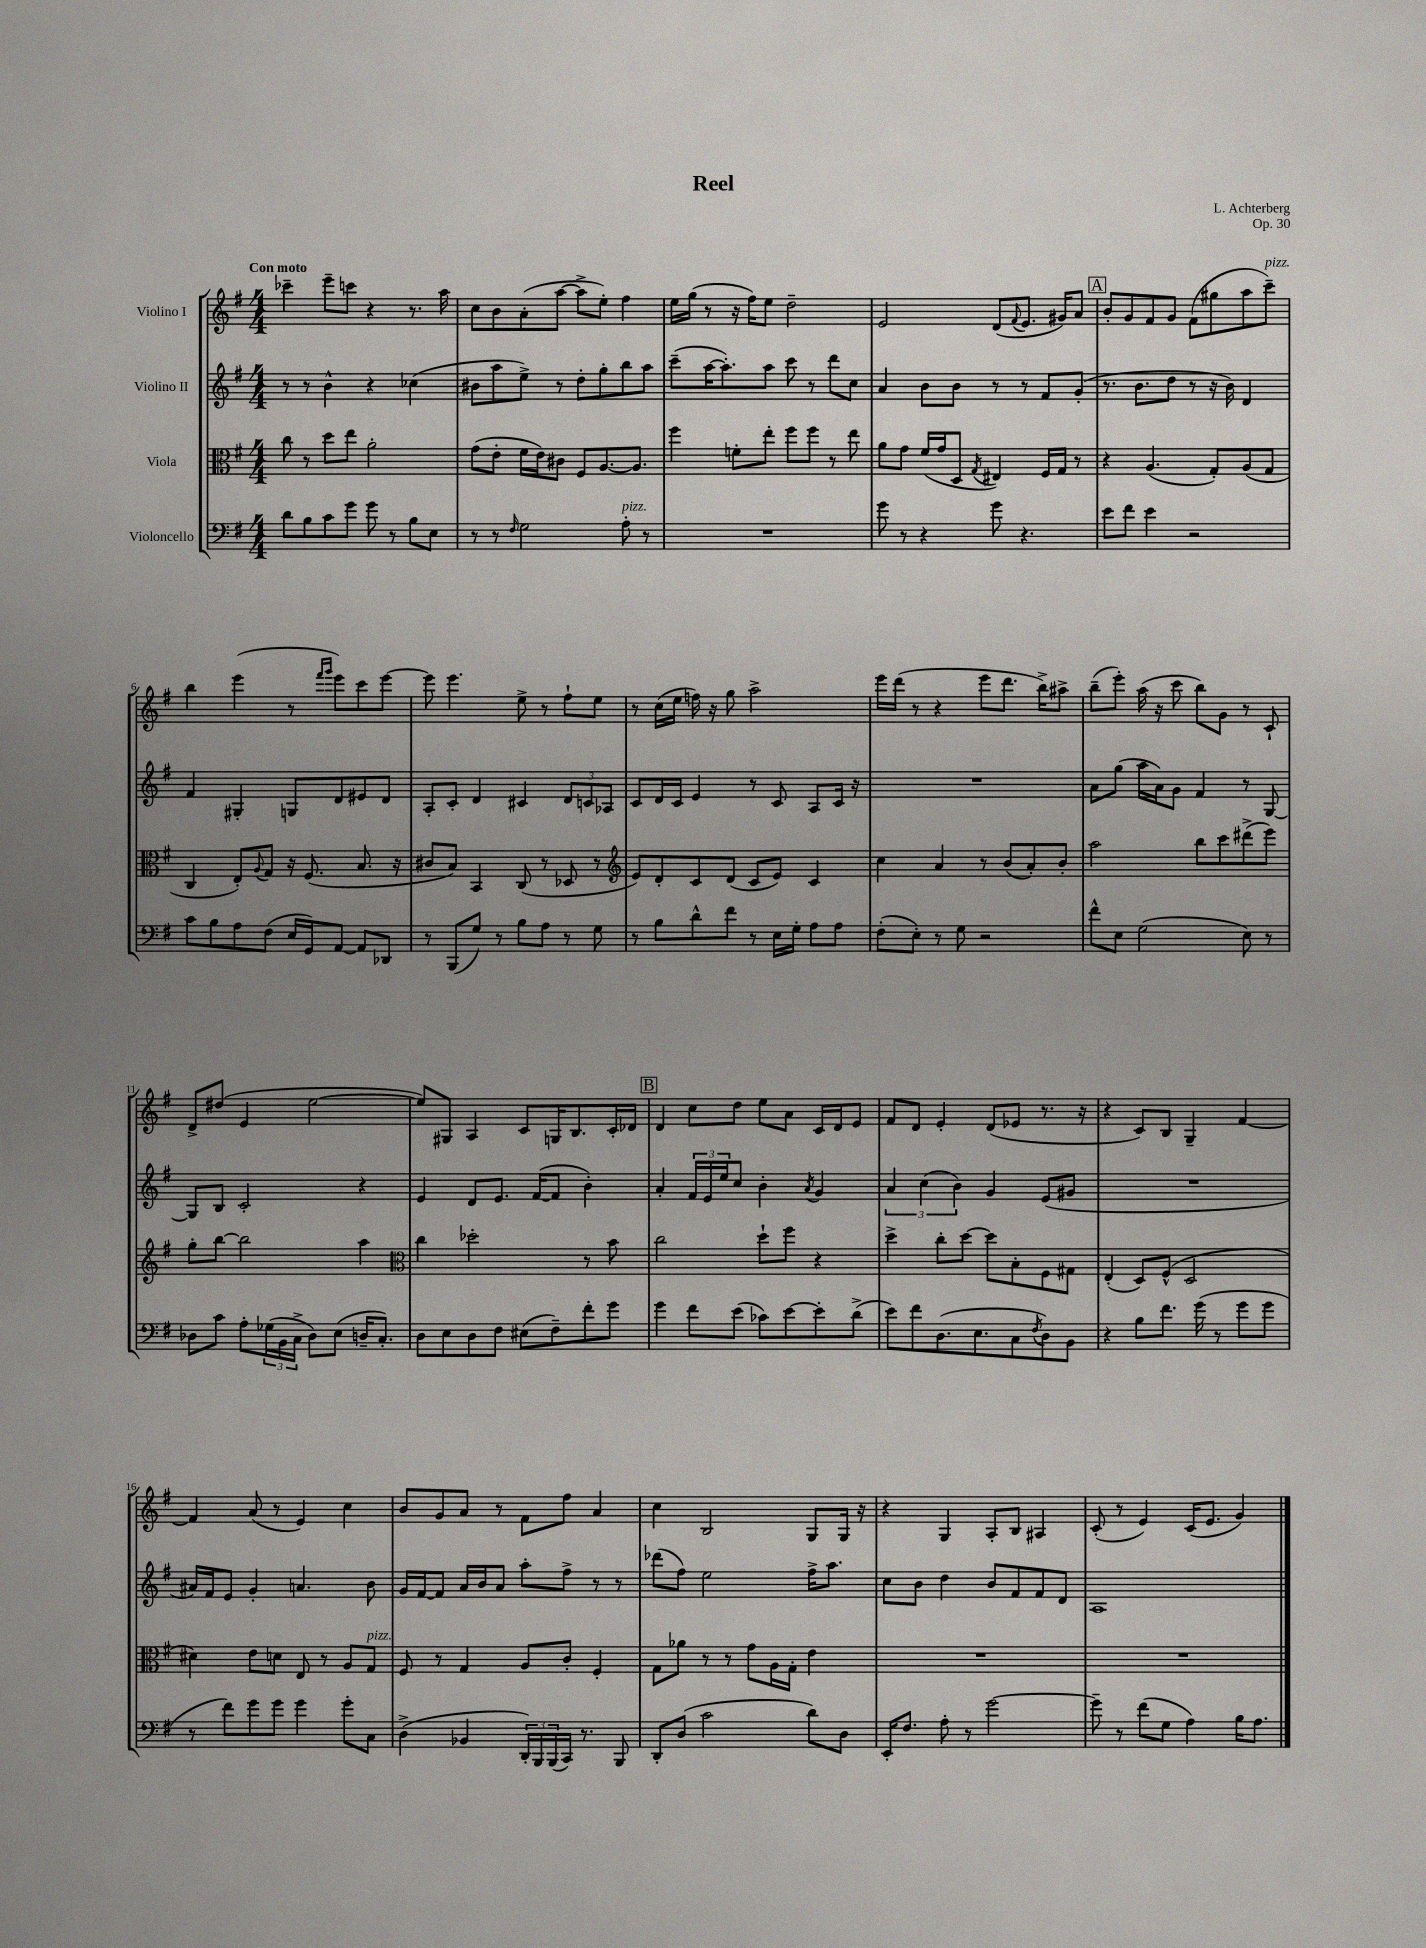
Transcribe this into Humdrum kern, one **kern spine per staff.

**kern	**kern	**kern	**kern
*staff4	*staff3	*staff2	*staff1
*clefF4	*clefC3	*clefG2	*clefG2
*k[f#]	*k[f#]	*k[f#]	*k[f#]
*M4/4	*M4/4	*M4/4	*M4/4
8d	8cc	8r	4ccc-~
8B	8r	8r	.
8c	8dd	4b^^	8eee~
8g	8ee	.	8ccc
8g	2a'	4r	4r
8r	.	.	.
8B	.	(4cc-	8.r
8E	.	.	.
.	.	.	16aa
=	=	=	=
8r	(8g	8b#	8cc
8r	8e'	8aa	8b
16qqF#	.	.	.
2G	16f#	8ee^)	(8a'
.	16e)	.	.
.	8c#	8r	[8aa
.	8F#	8dd'	8aa^]
.	[8.A	8gg'	8ee')
8A'	.	8bb	4ff#
.	8.A]	.	.
8r	.	8aa	.
=	=	=	=
1r	4ff#	(8ccc~	16ee
.	.	.	(16gg
.	.	[16aa	8r
.	.	8.aa'])	.
.	8f'	.	16r
.	.	.	16ff#)
.	8ee'	8aa	8ee
.	8ff#	8ccc	2dd~
.	8ff#	8r	.
.	8r	8ddd	.
.	8ee	8cc	.
=	=	=	=
8g	8a	4a	2e
8r	8g	.	.
4r	(16f#	8b	.
.	16g	.	.
.	8D	8b	.
.	8qG	.	.
8g	4E#)	8r	(8d
.	.	.	8qqf#
4.r	.	8r	8.e
.	16F#	8f#	.
.	16G	.	16g#)
.	8r	(8g'	8a
=	=	=	=
8e	4r	8.r	8b'
8f#	.	.	8g
.	.	8.b	.
4e	(4.A	.	8f#
.	.	8dd	8g
2r	.	8r	(8f#
.	8G')	16r	8gg#
.	.	16b)	.
.	(8A	4d	8aa
.	8G	.	8ccc~)
=	=	=	=
8c	4C	4f#	4bb
8B	.	.	.
8A	8E')	4G#'	(4eee
.	8qqA	.	.
(8F#	8G	.	.
16E	16r	8G	8r
16GG)	(8.F#	.	.
.	.	.	16qqfff#
.	.	.	16qqggg
[8AA	.	8d	8eee)
8AA]	8.B	8e#	8ccc
8DD-	.	8d	[8eee
.	16r	.	.
=	=	=	=
8r	8c#	8A'	8eee]
(8BBB	8B)	8c'	4.eee
8G)	4BB	4d	.
8r	.	.	.
8B	(8C	4c#	8ee^
8A	8r	.	8r
8r	8D-	12d	8ff#`
.	.	12c	.
8G	8r	.	8ee
.	.	12A-	.
=	=	=	=
*	*clefG2	*	*
8r	8e)	8c	8r
8B	8d'	16d	(16cc
.	.	16c	16ee
8d^^	8c	4e	16ff)
.	.	.	16r
8f#	(8d	.	8gg
8r	8c	8r	2aa^
16E	8e)	8c	.
16G'	.	.	.
8A	4c	8A	.
8A	.	16c	.
.	.	16r	.
=	=	=	=
(8F#'	4cc	1r	16eee
.	.	.	(16ddd
8E')	.	.	8r
8r	4a	.	4r
8G	.	.	.
2r	8r	.	8eee
.	(8b	.	8.ddd
.	8a')	.	.
.	.	.	16bb^)
.	8b'	.	8aa#^
=	=	=	=
8f#^^	2aa	8a	(8bb~
8E	.	(8gg	8eee')
(2G	.	16aa	(16aa
.	.	16a)	16r
.	.	8g	8ccc
.	8bb	4f#	8bb)
.	8ccc	.	8g
8E)	(8ddd#^	8r	8r
8r	8eee)	[8G	8c`
=	=	=	=
8D-	8gg'	8G]	8d^
8c	[8bb	8B	(8dd#
8A'	2bb]	2c'	4e
(24G-	.	.	.
24BB	.	.	.
24C^	.	.	.
8D-)	.	.	[2ee
(8E	.	.	.
16D~	4aa	4r	.
8.C')	.	.	.
=	=	=	=
*	*clefC3	*	*
8D	4cc	4e	8ee])
8E	.	.	8G#
8D	2dd-'	8d	4A
8F#	.	8.e	.
(8E#	.	.	8c
.	.	([16f#	.
8F#~)	.	8f#]	16G
.	.	.	8.B
8f#'	8r	4b')	.
8g	8b	.	16c'
.	.	.	16d-
=	=	=	=
4g	2cc	4a'	4d
8f#	.	24f#	8cc
.	.	24e	.
.	.	24ee	.
(8e	.	8cc	8dd
8c-)	8dd`	4b'	8ee
[8e	8ff#	.	8a
.	.	8qa	.
8e']	4r	4g	16c
.	.	.	16d
(8d^	.	.	8e
=	=	=	=
8e)	4dd^	6a	8f#
8f#	.	.	8d
.	.	(6cc	.
(8.D	8cc'	.	4e'
.	.	6b)	.
.	[8dd	.	.
8.E	.	.	.
.	8dd]	4g	(8d
8C	8B'	.	8e-
8qF#	.	.	.
8D)	8F#	(8e	8.r
8BB	8G#	8g#	.
.	.	.	16r
=	=	=	=
4r	(4E'	1r	4r
8B	8D)	.	8c)
8.f#	(8F#^^	.	8B
.	2D	.	4G~
(16g	.	.	.
8r	.	.	.
8g	.	.	[4f#
8g	.	.	.
=	=	=	=
8r	4d#)	16a#)	4f#]
.	.	16f#	.
8f#)	.	8e	.
8g	8e	4g'	(8a
8g	8d	.	8r
4g	8E	4.a	4e)
.	8r	.	.
8g'	8A	.	4cc
8C	8G	8b	.
=	=	=	=
(4D^	8F#	16g	8b
.	.	[16f#	.
.	8r	8f#]	8g
4BB-	4G	16a	8a
.	.	16b	.
.	.	8a	8r
24DD')	8A	8aa'	8f#
24BBB	.	.	.
(24BBB	.	.	.
16CC)	8c'	8ff#^	8ff#
8.r	.	.	.
.	4F#'	8r	4a
8BBB	.	8r	.
=	=	=	=
8DD'	8G	(8ddd-	4cc
(8D	8a-	8ff#)	.
2c	8r	2ee	2B
.	8r	.	.
.	8g	.	.
.	16A	.	.
.	16G'	.	.
8d)	4e	16ff#^	8G
.	.	8.aa	.
8D	.	.	16G
.	.	.	16r
=	=	=	=
16EE'	1r	8cc	4r
8.F#	.	.	.
.	.	8b	.
8A'	.	4dd	4G
8r	.	.	.
[2g	.	8b	8A'
.	.	8f#	8B
.	.	8f#	4A#
.	.	8d	.
=	=	=	=
8g~]	1r	1A	(8c'
8r	.	.	8r
(8f#	.	.	4e)
8G	.	.	.
4A)	.	.	(16c
.	.	.	8.e
16B	.	.	4g)
8.A	.	.	.
==	==	==	==
*-	*-	*-	*-
